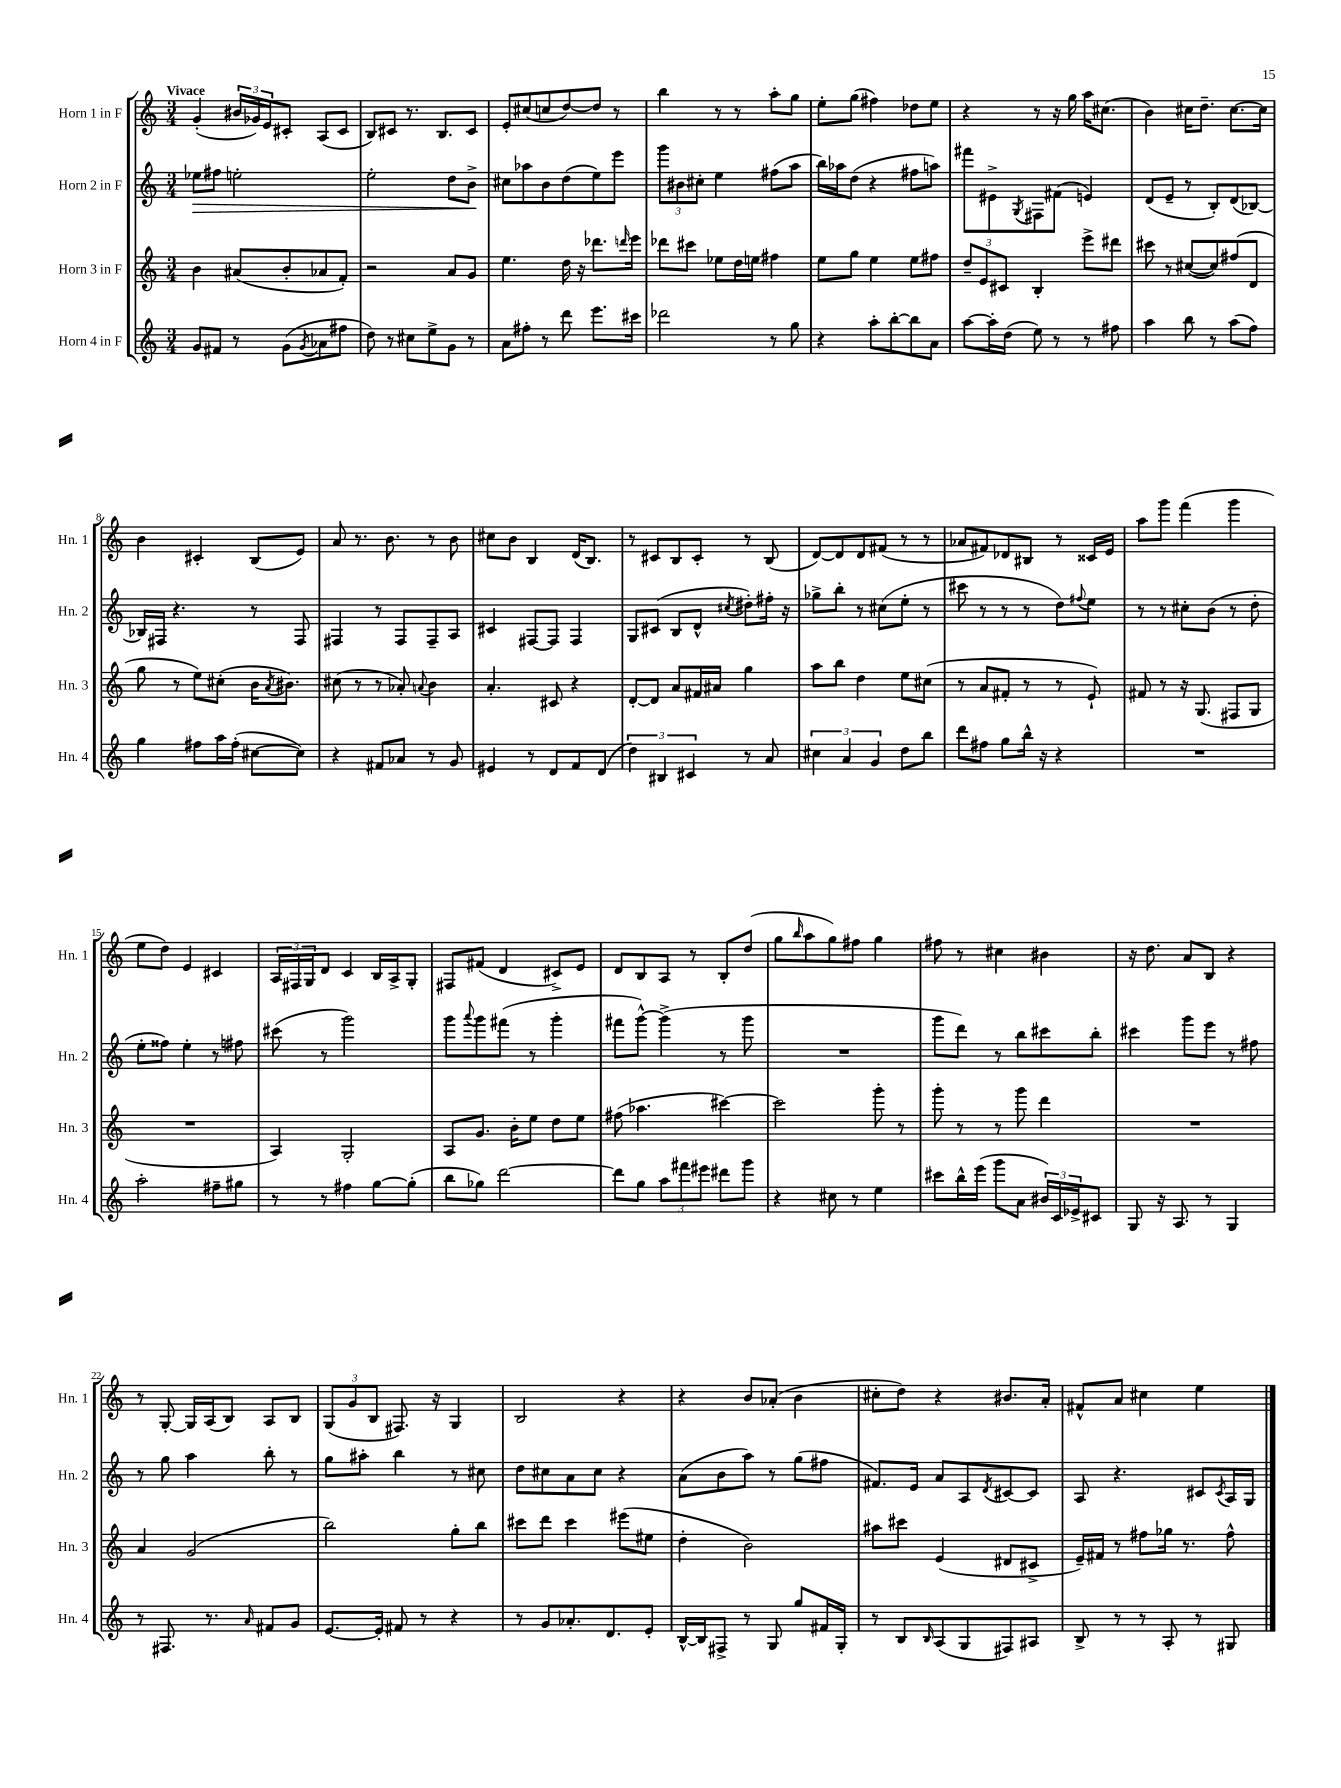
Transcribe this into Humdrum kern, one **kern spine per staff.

**kern	**kern	**kern	**kern
*staff4	*staff3	*staff2	*staff1
*clefG2	*clefG2	*clefG2	*clefG2
*k[]	*k[]	*k[]	*k[]
*M3/4	*M3/4	*M3/4	*M3/4
8g	4b	8ee-	(4g'
8f#	.	8ff#	.
8r	(8a#	2ee'	24b#
.	.	.	24g-)
.	.	.	24e
(8g	8b'	.	8c#'
8qg	.	.	.
8a-	8a-	.	(8A
8ff#	8f')	.	8c#
=	=	=	=
8dd)	2r	2ee'	8B)
8r	.	.	8c#
8cc#	.	.	8.r
8ee^	.	.	.
.	.	.	8.B
8g	8a	8dd	.
8r	8g	8b^	8c#
=	=	=	=
8a	4.ee	8cc#	8e'
8ff#'	.	8aa-	(8cc#
8r	.	8b	8cc
8ddd	16dd	(8dd	[8dd)
.	16r	.	.
8.eee	8.ddd-	8ee)	8dd]
.	.	8eee	8r
.	16qqddd	.	.
16ccc#	16eee	.	.
=	=	=	=
2ddd-	8ddd-	12ggg	4bb
.	.	12b#	.
.	8ccc#	.	.
.	.	12cc#'	.
.	8ee-	4ee	8r
.	16dd	.	8r
.	16ee	.	.
8r	4ff#	(8ff#	8aa'
8gg	.	8aa	8gg
=	=	=	=
4r	8ee	16bb)	8ee'
.	.	16aa-	.
.	8gg	(8dd	(8gg
8aa'	4ee	4r	4ff#)
[8bb'	.	.	.
8bb]	8ee	8ff#	8dd-
8a	8ff#	8aa)	8ee
=	=	=	=
[8aa	12dd~	8fff#	4r
.	12e	.	.
16aa']	.	8e#^	.
.	12c#	.	.
(16dd	.	.	.
.	.	8qG	.
8ee)	4B'	8F#	8r
8r	.	(8f#	16r
.	.	.	16gg
8r	8eee^	4e)	16aa
.	.	.	(8.cc#
8ff#	8ddd#	.	.
=	=	=	=
4aa	8ccc#	(8d	4b)
.	8r	8e~	.
8bb	([8cc#	8r	16cc#
.	.	.	8.dd~
8r	8cc#])	8B')	.
(8aa	(8ff#	(8d	[8.cc#
8ff)	8d	[8B-)	.
.	.	.	16cc#]
=	=	=	=
4gg	8gg	16B-]	4b
.	.	16F#	.
.	8r	4.r	.
8ff#	8ee)	.	4c#'
16aa	(8cc#'	.	.
(16ff#'	.	.	.
[8cc#	16b	8r	(8B
.	8qa	.	.
.	8.b#)	.	.
8cc#])	.	8F#	8e)
=	=	=	=
4r	(8cc#	4F#	8a
.	8r	.	8.r
8f#	8r	8r	.
.	.	.	8.b
8a-	8a-')	8F#	.
.	8qqa	.	.
8r	4b	8F#~	8r
8g	.	8A	8b
=	=	=	=
4e#	4.a'	4c#	8cc#
.	.	.	8b
8r	.	[8F#	4B
8d	8c#	8F#]	.
8f	4r	4F#	(16d
.	.	.	8.B)
(8d	.	.	.
=	=	=	=
6dd)	[8d'	8G	8r
.	8d]	(8c#	8c#
6B#	.	.	.
.	8a	8B	8B
6c#	.	.	.
.	16f#	8d^^	8c#'
.	16a#	.	.
.	.	8qcc#	.
8r	4gg	8dd#')	8r
8a	.	16ff#'	(8B
.	.	16r	.
=	=	=	=
6cc#	8aa	8gg-^	[8d)
.	8bb	8bb'	8d]
6a	.	.	.
.	4dd	8r	8d
6g	.	.	.
.	.	(8cc#	(8f#
8dd	8ee	8ee'	8r
8bb	(8cc#	8r	8r
=	=	=	=
8ddd	8r	8ccc#	8a-
8ff#	8a	8r	8f#)
8gg	8f#'	8r	8d-
16bb^^	8r	8r	8B#
16r	.	.	.
4r	8r	8dd)	8r
.	.	8qqff#	.
.	8e`)	8ee	16c##
.	.	.	16e
=	=	=	=
2.r	8f#	8r	8aa
.	8r	8r	8ggg
.	16r	8cc#'	(4fff
.	(8.G	.	.
.	.	(8b	.
.	8F#	8r	4ggg
.	8G	8dd'	.
=	=	=	=
2aa'	2.r	8ee'	8ee
.	.	8ff##)	8dd)
.	.	4ee'	4e
8ff#~	.	8r	4c#
8gg#	.	8ff#	.
=	=	=	=
8r	4A)	(8ccc#	24A
.	.	.	24F#
.	.	.	24G
8r	.	8r	8d
4ff#	2G'	2ggg)	4c
[8gg	.	.	16B
.	.	.	16A^
(8gg']	.	.	8G'
=	=	=	=
8bb	8A	8ggg	8F#
.	.	8qqaaa	.
8gg-)	8.g	8ggg	(8f#
[2ddd	.	(8fff#	4d
.	16b'	.	.
.	8ee	8r	.
.	8dd	4ggg'	8c#^)
.	8ee	.	8e
=	=	=	=
8ddd]	(8ff#	8fff#	8d
8gg	4.aa-	[8ggg^^)	8B
12aa	.	(4ggg^]	8A
12fff#	.	.	.
.	.	.	8r
12eee#	.	.	.
8ddd#	[4ccc#)	8r	8B'
8ggg	.	8ggg	(8dd
=	=	=	=
4r	2ccc#]	2.r	8gg
.	.	.	16qqbb
.	.	.	8aa
8cc#	.	.	8gg)
8r	.	.	8ff#
4ee	8ggg'	.	4gg
.	8r	.	.
=	=	=	=
8ccc#	8ggg'	8ggg	8ff#
16bb^^	8r	8ddd)	8r
(16eee	.	.	.
8ggg	8r	8r	4cc#
8a	8ggg	8bb	.
24b#)	4ddd	8ccc#	4b#
24c	.	.	.
24e-^	.	.	.
8c#	.	8bb'	.
=	=	=	=
8G	2.r	4ccc#	16r
.	.	.	8.dd
16r	.	.	.
8.A	.	.	.
.	.	8ggg	8a
8r	.	8eee	8B
4G	.	8r	4r
.	.	8ff#	.
=	=	=	=
8r	4a	8r	8r
8.F#	.	8gg	[8G'
.	(2g	4aa	16G]
8.r	.	.	(16A
.	.	.	8B)
16qqa	.	.	.
8f#	.	8bb'	8A
8g	.	8r	8B
=	=	=	=
[8.e	2bb)	8gg	(12G
.	.	.	12g
.	.	8aa#'	.
.	.	.	12B
16e']	.	.	.
8f#	.	4bb	8.F#)
8r	.	.	.
.	.	.	16r
4r	8gg'	8r	4G
.	8bb	8cc#	.
=	=	=	=
8r	8ccc#	8dd	2B
8g	8ddd	8cc#	.
8.a-'	4ccc#	8a	.
.	.	8cc#	.
8.d	.	.	.
.	(8eee#	4r	4r
8e'	8ee#	.	.
=	=	=	=
[16B^^	4dd'	(8a	4r
16B]	.	.	.
8F#^	.	8b	.
8r	2b)	8aa)	8b
8G	.	8r	(8a-'
8gg	.	(8gg	4b
16f#	.	8ff#	.
16G'	.	.	.
=	=	=	=
8r	8aa#	8.f#)	8cc#'
8B	8ccc#	.	8dd)
.	.	16e	.
16qqB	.	.	.
(8A	(4e	8a	4r
8G	.	8A	.
.	.	8qd	.
8F#)	8d#	[8c#	8.b#
8A#	8c#^	8c#]	.
.	.	.	16a'
=	=	=	=
8B^	16e~)	8A	8f#^^
.	16f#	.	.
8r	8r	4.r	8a
8r	8ff#	.	4cc#
8A'	16gg-	.	.
.	8.r	.	.
8r	.	8c#	4ee
.	.	8qc#	.
8G#	8ff#^^	16A	.
.	.	16G	.
==	==	==	==
*-	*-	*-	*-
